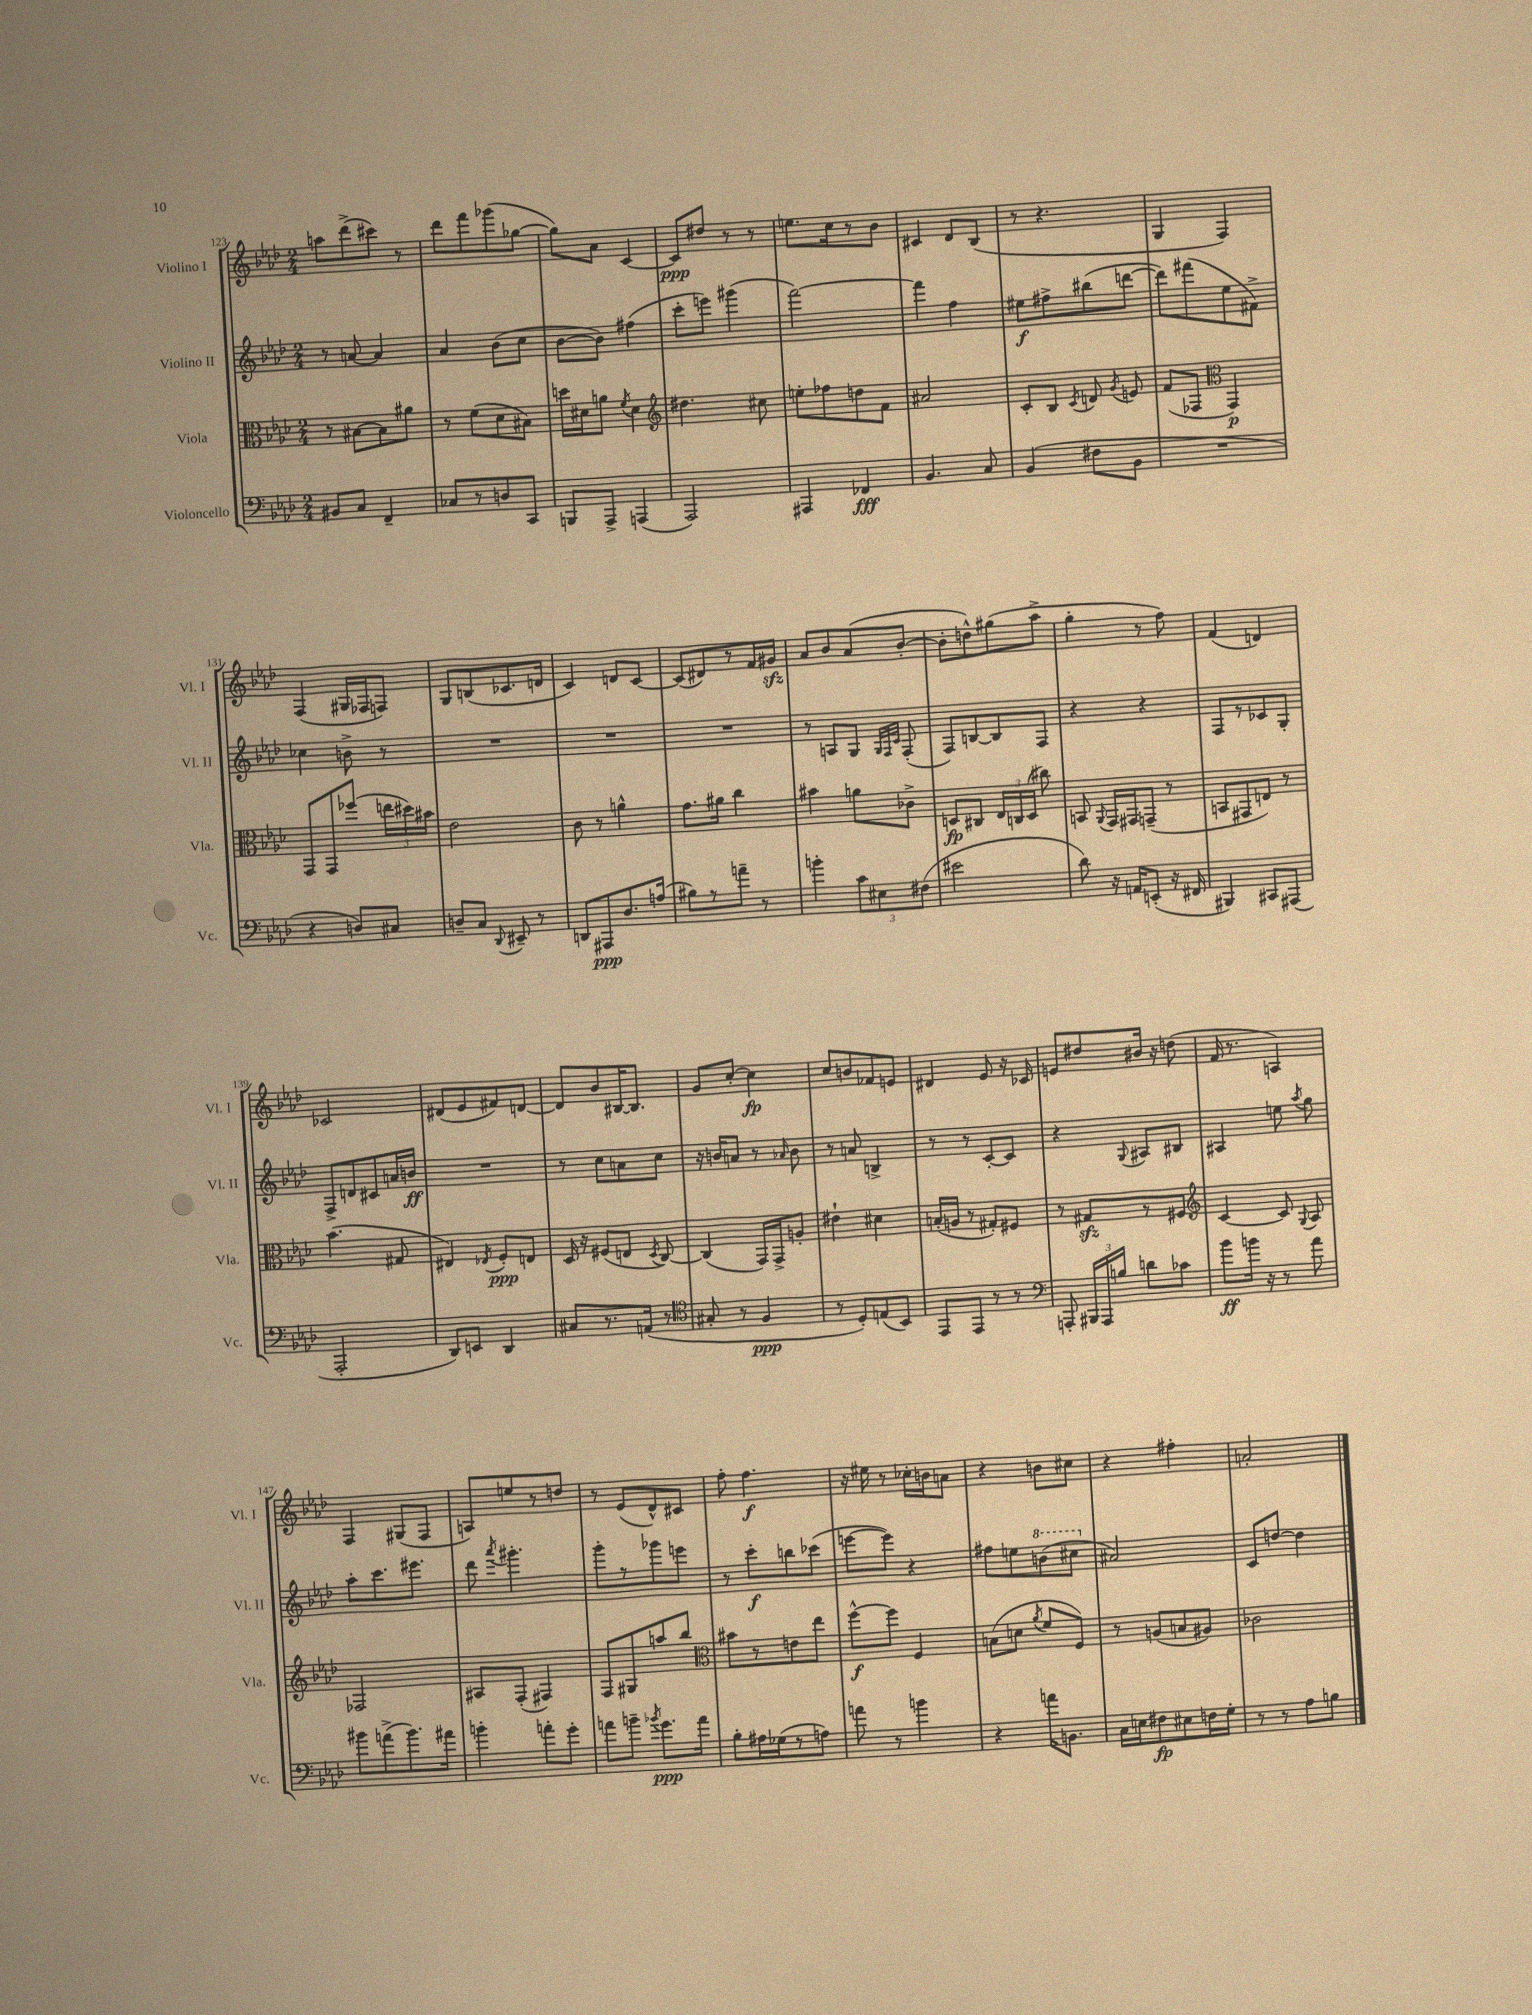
<<
\new StaffGroup <<
\new Staff = "s0" \with { instrumentName = "Violino I" shortInstrumentName = "Vl. I" } {
    \clef treble \key aes \major \numericTimeSignature \time 2/4
    \autoBeamOff a''8[ des'''8->( cis'''8]) r8 |
    des'''8[ f'''8 ges'''8( ges''8]~ |
    ges''8[) aes'8] c'4~ |
    c'8[\ppp dis''8] r8 r8 |
    e''8.[ c''16 r8 bes'8] |
    cis'4 des'8[ bes8]( |
    r8 r4. |
    g4 f4) |
    f4( gis16[ fes16 f8]) |
    g8[ b8( ces'8. d'16] |
    c'4) d'8[ c'8]~ |
    c'8[( dis'8) r8 f'16 gis'16]\sfz |
    aes'8[ bes'8 aes'8( bes'8]~-. |
    bes'8[-. d''8-^) gis''8( aes''8]-> |
    g''4-. r8 f''8) |
    f'4( d'4) |
    ces'2 |
    dis'8[( ees'8 fis'8) d'8]~ |
    d'8[ bes'8 bis16~ bis8.] |
    g'8[ c''8]~-. c''4\fp |
    c''8[ b'8 fes'8 e'8] |
    dis'4 ees'8 r16 ces'16 |
    e'8[ dis''8 bis'16] r16 d''8( |
    f'16 r8. a4) |
    f4 gis8[( f8] |
    a8[) e''8 r8 d''8] |
    r8 ees'8[( des'8-^) cis'8] |
    f''8-. f''4.\f |
    r16 eis''16 r8 ces''16[-. b'16 a'8] |
    r4 b'8[ cis''8] |
    r4 fis''4-. |
    a'2-. \bar "|." |
}
\new Staff = "s1" \with { instrumentName = "Violino II" shortInstrumentName = "Vl. II" } {
    \clef treble \key aes \major \numericTimeSignature \time 2/4
    \autoBeamOff r8 a'8~ a'4 |
    aes'4 bes'8[( c''8] |
    bes'8[~ bes'8]) fis''4( |
    c'''8[-. e'''8]) gis'''4( |
    f'''2~) |
    f'''4 f''4 |
    eis''8[\f fis''8-> bis''8( d'''8]~ |
    d'''8[) fis'''8( ees''8 fis'8]->) |
    ces''4 b'8-> r8 |
    R2 |
    R2 |
    R2 |
    r8 a8[ g8] \grace { g32[ f32 c'32] } f8-.( |
    f8[) b8~ b8 f8] |
    r4 r4 |
    f8[ r8 ces'8 g8]-. |
    f8[-> d'8 cis'8 a'16 b'16]\ff |
    R2 |
    r8 c''8[ a'8 c''8] |
    r16 b'16[ a'8] r8 \grace { aes'16 } b'8 |
    r8 a'8 b4-> |
    r8 r8 c'8[~-. c'8] |
    r4 \appoggiatura { g8 } ais8[ bis8] |
    ais4 e''8 \acciaccatura { aes''8 } g''8 |
    aes''8[-. c'''8. eis'''8.] |
    des'''8 \acciaccatura { aes'''8 } gis'''4.-. |
    g'''8[-. r8 ges'''8 e'''8] |
    r8 c'''8[-.\f b''8 ces'''8]( |
    e'''8[~ e'''8]) r4 |
    fis''8[ e''8 \ottava #1 b''8( cis'''8] \ottava #0 |
    ais'2) |
    c'8[ d''8]~ d''4 \bar "|." |
}
\new Staff = "s2" \with { instrumentName = "Viola" shortInstrumentName = "Vla." } {
    \clef alto \key aes \major \numericTimeSignature \time 2/4
    \autoBeamOff r8 bis8[~ bis8 ais'8] |
    r8 f'8[( des'8 bis8]) |
    d''16[ dis'16 a'8] \acciaccatura { f'8 } dis'4 |
    \clef treble dis''4. cis''8 |
    e''8[-. fes''8 d''8 f'8] |
    ais'2 |
    c'8[-. bes8] \acciaccatura { c'8 } d'8 \acciaccatura { g'8 } e'8 |
    f'8[( fes8] \clef alto g,4\p) |
    g,8[ g,8 fes''8]( \tuplet 3/2 { e''16[ dis''16) bis'16] } |
    ees'2 |
    c'8 r8 a'4-^ |
    g'8.[ ais'16] c''4 |
    bis'4 a'8[ ces'8]-> |
    d8[\fp cis8] \tuplet 3/2 { ees16[ c16 d16]( } cis''8) |
    b,8 \appoggiatura { aes,8 } g,16[ gis,16 g,8]--( r8 |
    b,8[ gis,8 e8]) r8 |
    bes'4.( gis8 |
    eis4) \acciaccatura { ees8 } f8[-.\ppp e8] |
    des16 r16 fis8[( e8] \acciaccatura { des8 } c8~) |
    c4( g,16[) g,16-> a8]-. |
    eis'4-! dis'4 |
    b16[-.( a16] r8 gis8[-.) fis8] |
    r8 gis8[\sfz r8 fis8] |
    \clef treble c'4~ c'8 \appoggiatura { g8 } aes8 |
    fes2 |
    ais8[ f8]-.( fis4) |
    f8[ gis8 a''8 bes''8] |
    \clef alto bis'8[ r8 e'8 ees''8] |
    f''8[~-^\f f''8] f4 |
    b8[( d'8] \acciaccatura { aes'8 } f'8[ f8]) |
    r8 a8[( b8 ais8]) |
    ces'2 \bar "|." |
}
\new Staff = "s3" \with { instrumentName = "Violoncello" shortInstrumentName = "Vc." } {
    \clef bass \key aes \major \numericTimeSignature \time 2/4
    \autoBeamOff bis,8[ c8] f,4-- |
    ces8[ r8 d8 c,8] |
    b,,8[ aes,,8]-> a,,4( |
    aes,,2) |
    ais,,4 fes,4\fff |
    bes,4. c8 |
    bes,4( fis8[ bes,8] |
    R2 |
    r4 d8[) cis8] |
    d8[-- c8] \appoggiatura { des,8 } eis,8-- r8 |
    d,8[ ais,,8\ppp des8. a16]( |
    bis8[) r8 a'8]-- r8 |
    b'4-. \tuplet 3/2 { c'8[ eis8 fis8]( } |
    eis'2 |
    des'8) r16 a,16[ e,8]-.( r16 fis,16 |
    bis,,4) cis,8[ ais,,8]( |
    aes,,2-. |
    des,8[) e,8] des,4 |
    cis8[ r8. a,16]( r8 |
    \clef tenor gis8-. r8 f4\ppp |
    r8 des8[-.) e8( bes,8]) |
    ees,8[ ees,8] r8 r8 |
    \clef bass a,,8-. \tuplet 3/2 { bis,,16[ a,,16 b16] } d'8[ ces'8] |
    bes'8[\ff b'16] r16 r8 aes'8 |
    bis'8[ a'8->( bis'8.) ais'16] |
    b'4-. a'8[-. g'8]-. |
    a'8[ b'8]-- \acciaccatura { bes'8 } g'8.[\ppp a'16] |
    bes8[-. ais16 ges16( r8 a8]) |
    a'8 r8 b'4 |
    r4 a'16[ b,8.] |
    c16[ e16 fis8\fp eis8 f16 g16]-. |
    r8 r8 aes8[ b8] \bar "|." |
}
>>
>>
\layout { \context { \Score currentBarNumber = #123 } }
